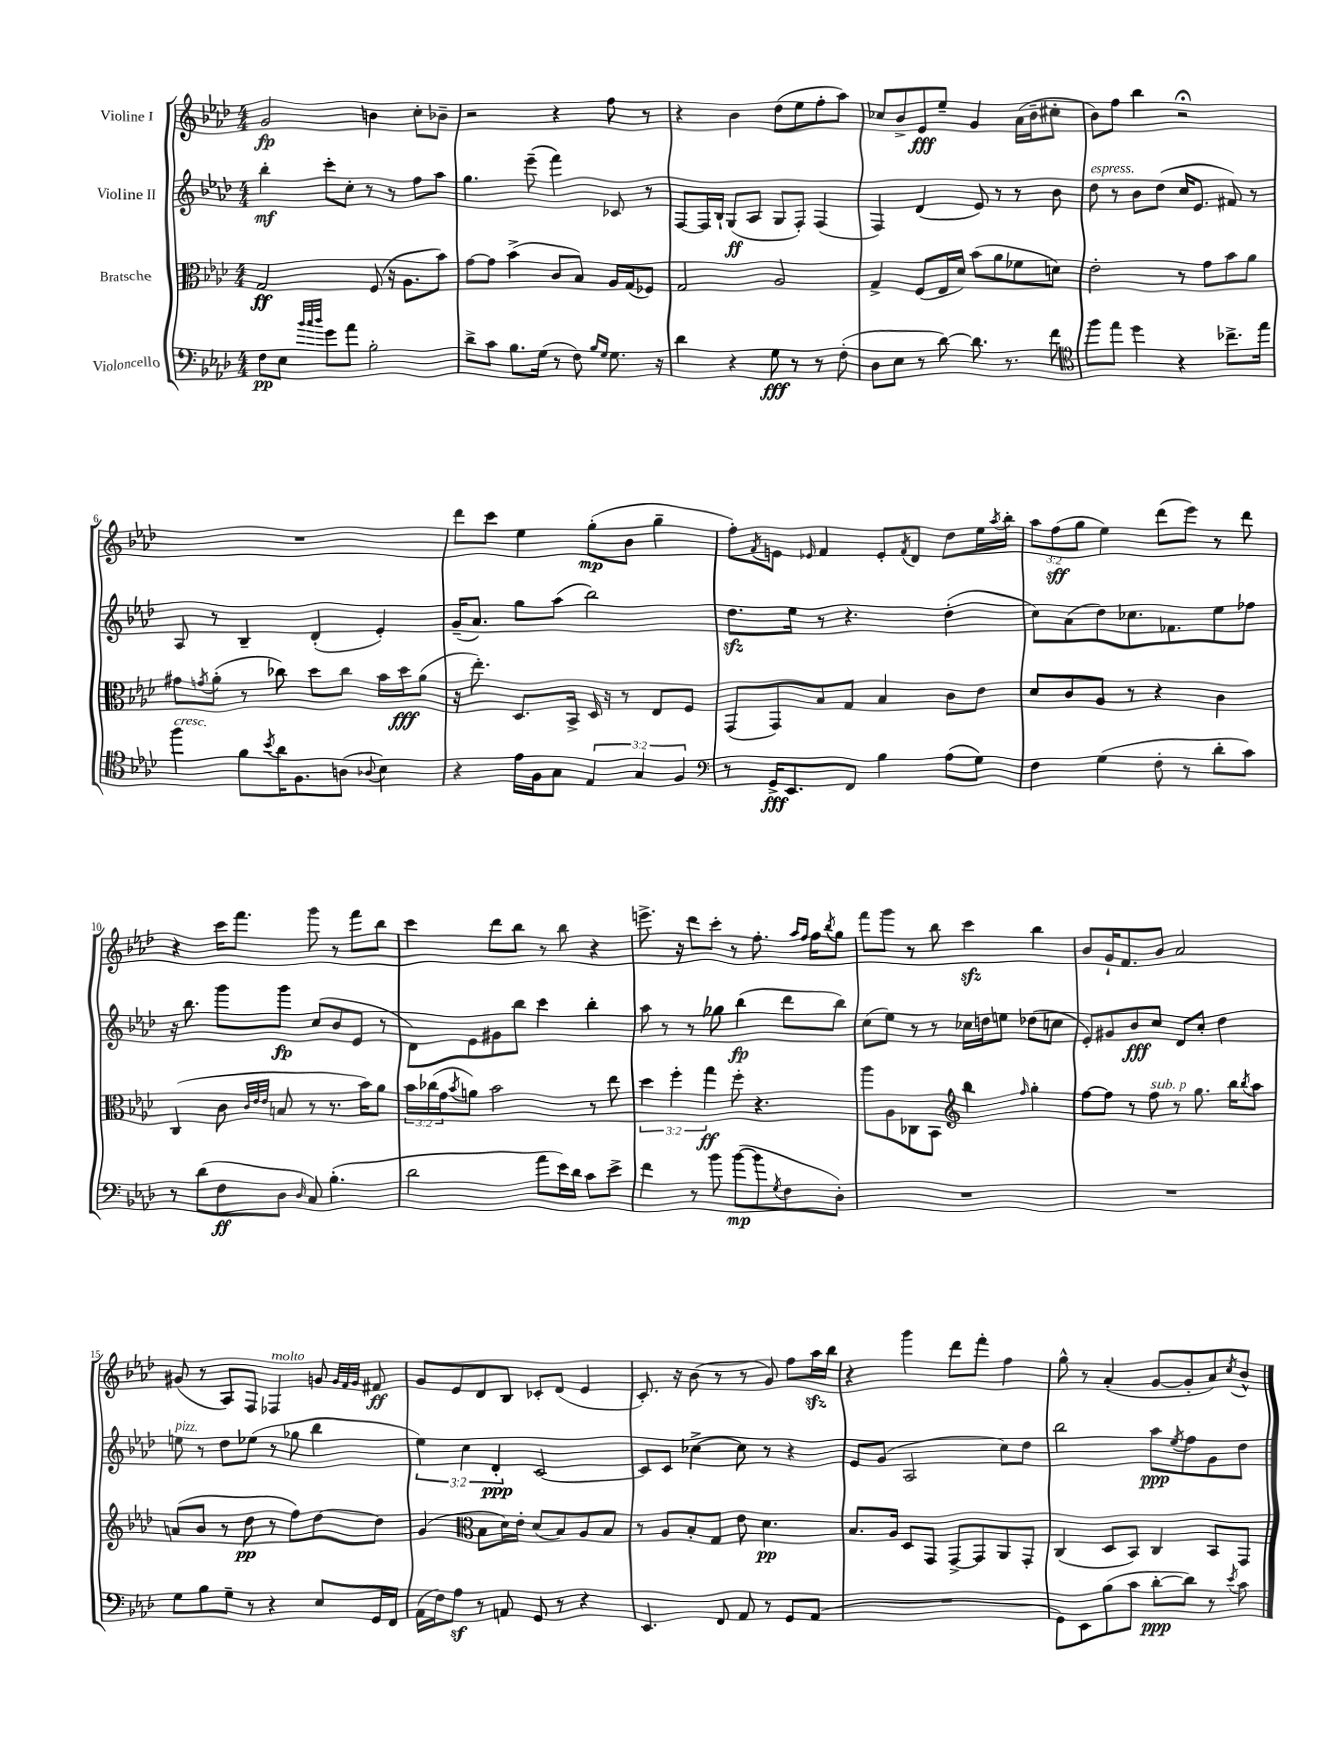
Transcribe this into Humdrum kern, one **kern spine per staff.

**kern	**dynam	**kern	**dynam	**kern	**dynam	**kern	**dynam
*part4	*part4	*part3	*part3	*part2	*part2	*part1	*part1
*staff4	*staff4	*staff3	*staff3	*staff2	*staff2	*staff1	*staff1
*I"Violoncello	*	*I"Bratsche	*	*I"Violine II	*	*I"Violine I	*
*clefF4	*	*clefC3	*	*clefG2	*	*clefG2	*
*k[b-e-a-d-]	*	*k[b-e-a-d-]	*	*k[b-e-a-d-]	*	*k[b-e-a-d-]	*
*M4/4	*	*M4/4	*	*M4/4	*	*M4/4	*
=1	=1	=1	=1	=1	=1	=1	=1
8F\L	pp	2G/	ff	4bb-'\	mf	2g/	fp
8E-\J	.	.	.	.	.	.	.
32qqb-/LLL	.	.	.	.	.	.	.
32qqcc/	.	.	.	.	.	.	.
32qqdd-/JJJ	.	.	.	.	.	.	.
8g\L	.	.	.	8ccc'\L	.	.	.
8a-\J	.	.	.	8cc'\J	.	.	.
2B-'\	.	(8F/	.	8r	.	4bn\	.
.	.	16r	.	8r	.	.	.
.	.	8.A-\L	.	.	.	.	.
.	.	.	.	8ff\L	.	8cc'\L	.
.	.	8b-\J)	.	8aa-\J	.	8b-X~\J	.
=2	=2	=2	=2	=2	=2	=2	=2
8d-^\L	.	[8g\L	.	4.gg\	.	2r	.
8c\J	.	8g\J]	.	.	.	.	.
8.B-\L	.	(4b-^\	.	.	.	.	.
.	.	.	.	(8eee-~\	.	.	.
(16G\Jk	.	.	.	.	.	.	.
8r	.	8c/L	.	4fff\)	.	4r	.
8F\)	.	8B-/J)	.	.	.	.	.
16qqB-/LL	.	.	.	.	.	.	.
16qqG/JJ	.	.	.	.	.	.	.
8.G\	.	16A-/LL	.	8c-X/	.	8ff\	.
.	.	(16G/J	.	.	.	.	.
.	.	8F-X/J)	.	8r	.	8r	.
16r	.	.	.	.	.	.	.
=3	=3	=3	=3	=3	=3	=3	=3
4d-\	.	2G/	.	[8F/L	.	4r	.
.	.	.	.	16F/L]	.	.	.
.	.	.	.	16B-`/JJ	.	.	.
4r	.	.	.	(8G/L	ff	4b-\	.
.	.	.	.	8A-/J	.	.	.
8G\	fff	2A-/	.	8G/L	.	(8dd-\L	.
8r	.	.	.	8F'/J)	.	8ee-\	.
8r	.	.	.	(4F/	.	8ff'\	.
(8F'\	.	.	.	.	.	8aa-\J)	.
=4	=4	=4	=4	=4	=4	=4	=4
8D-\L	.	4G^/	.	4F/)	.	8cc-X/L	.
8E-\J	.	.	.	.	.	8b-^/	.
8r	.	(8F/L	.	(4d-/	.	8e-/	fff
[8d-\)	.	16E-/L	.	.	.	8ee-~/J	.
.	.	16d-/JJ)	.	.	.	.	.
8.d-\]	.	(8b-\L	.	8e-/)	.	4g/	.
.	.	8a-\	.	8r	.	.	.
8.r	.	.	.	.	.	.	.
.	.	8f-X\	.	8r	.	(16a-\LL	.
.	.	.	.	.	.	16b-~\J	.
8f\	.	8dn\J)	.	8b-\	.	8cc#X'\J	.
=5	=5	=5	=5	=5	=5	=5	=5
*clefC4	*	*	*	*	*	*	*
!	!	!	!	!LO:TX:a:i:t=espress.	!	!	!
8ff\L	.	2e-'\	.	8dd-\	.	8b-\L)	.
8ee-\J	.	.	.	8r	.	8ff\J	.
4dd-\	.	.	.	8b-\L	.	4bb-\	.
.	.	.	.	(8dd-\J	.	.	.
4r	.	8r	.	16cc/KL	.	2r;<	.
.	.	.	.	8.e-/J	.	.	.
.	.	8g\L	.	.	.	.	.
8.cc-X^\L	.	8b-\	.	8f#X/)	.	.	.
.	.	8a-\J	.	8r	.	.	.
16ee-\Jk	.	.	.	.	.	.	.
!!LO:LB:g=z
=6	=6	=6	=6	=6	=6	=6	=6
!LO:TX:a:i:t=cresc.	!	!	!	!	!	!	!
4ff\	.	8g#X\L	.	8A-/	.	1r	.
.	.	8qgn/	.	.	.	.	.
.	.	(8a-'\J	.	8r	.	.	.
8f\L	.	8r	.	4B-~/	.	.	.
8qb-/	.	.	.	.	.	.	.
16a-\K	.	8cc-X\)	.	.	.	.	.
8.F\	.	.	.	.	.	.	.
.	.	8dd-\L	.	(4d-'/	.	.	.
(8An\J	.	8cc-\J	.	.	.	.	.
8qqA-X/	.	.	.	.	.	.	.
4B-\)	.	16b-\LL	.	4e-'/)	.	.	.
.	.	16dd-\J	fff	.	.	.	.
.	.	(8a-\J	.	.	.	.	.
=7	=7	=7	=7	=7	=7	=7	=7
4r	.	16r	.	(16g~/KL	.	8ddd-\L	.
.	.	8.ee-'\)	.	8.a-/J)	.	.	.
.	.	.	.	.	.	8ccc\J	.
16e-\LL	.	8.D-/L	.	8gg\L	.	4ee-\	.
16F\J	.	.	.	.	.	.	.
8G\J	.	.	.	(8aa-\J	.	.	.
.	.	16BB-^/Jk	.	.	.	.	.
6E-/	.	16D-/	.	2bb-\)	.	(8gg'\L	mp
.	.	16r	.	.	.	.	.
.	.	8r	.	.	.	8b-\J	.
6G/	.	.	.	.	.	.	.
.	.	8E-/L	.	.	.	4gg~\	.
6F/	.	.	.	.	.	.	.
.	.	8F/J	.	.	.	.	.
=8	=8	=8	=8	=8	=8	=8	=8
*clefF4	*	*	*	*	*	*	*
8r	.	(8GG/L	.	8.dd-zz\L	.	8ff'\L)	.
.	.	.	.	.	.	8qf/	.
16GG^/KL	fff	8GG/)	.	.	.	8en\J	.
8.EE-/	.	.	.	16ee-\Jk	.	.	.
.	.	.	.	.	.	16qqe-X/	.
.	.	8B-/	.	8r	.	4f/	.
8FF/J	.	8G/J	.	4.r	.	.	.
4B-\	.	4B-/	.	.	.	8e-'/L	.
.	.	.	.	.	.	8qf/	.
.	.	.	.	.	.	8d-/J	.
(8A-\L	.	8c\L	.	(4dd-'\	.	8dd-\L	.
8G\J)	.	8e-\J	.	.	.	16ee-\L	.
.	.	.	.	.	.	8qaa-/	.
.	.	.	.	.	.	16bb-'\JJ	.
=9	=9	=9	=9	=9	=9	=9	=9
4F\	.	8d-/L	.	8cc\L)	.	12aa-\L	.
.	.	.	.	.	.	(12ff\	sff
.	.	8c/	.	(8a-\	.	.	.
.	.	.	.	.	.	12gg\J	.
(4G\	.	8A-/J	.	8dd-\)	.	4ee-\)	.
.	.	8r	.	8.cc-X\	.	.	.
8F'\	.	4r	.	.	.	(8ddd-\L	.
.	.	.	.	8.f-X\	.	.	.
8r	.	.	.	.	.	8eee-\J)	.
8d-'\L	.	4c\	.	8ee-\	.	8r	.
8c\J)	.	.	.	8ff-X\J	.	8ddd-\	.
!!LO:LB:g=z
=10	=10	=10	=10	=10	=10	=10	=10
8r	.	(4C/	.	16r	.	4r	.
.	.	.	.	8.bb-\	.	.	.
(8d-\L	.	.	.	.	.	.	.
8F\	ff	8c\	.	8ggg\L	.	16ccc\KL	.
.	.	.	.	.	.	8.fff\J	.
.	.	32qqc/LLL	.	.	.	.	.
.	.	32qqe-/	.	.	.	.	.
.	.	32qqe-/JJJ	.	.	.	.	.
8D-\J	.	8Bn/	.	8ggg\J	fp	.	.
16qqD-/	.	.	.	.	.	.	.
8C/)	.	8r	.	(8cc/L	.	8ggg\	.
(4.B-'\	.	8.r	.	8b-/	.	8r	.
.	.	.	.	8e-/J	.	8fff\L	.
.	.	16b-\KL)	.	.	.	.	.
.	.	8a-\J	.	8r	.	8bb-\J	.
=11	=11	=11	=11	=11	=11	=11	=11
2d-\	.	24b-\LL	.	8d-\L)	.	4ccc\	.
.	.	(24cc-X\	.	.	.	.	.
.	.	24g\J	.	.	.	.	.
.	.	8qb-/	.	.	.	.	.
.	.	8an\J)	.	8e-\	.	.	.
.	.	2b-\	.	8g#X\	.	8ddd-\L	.
.	.	.	.	8bb-\J	.	8bb-\J	.
8a-\L	.	.	.	4ccc\	.	8r	.
16e-\L)	.	.	.	.	.	8bb-\	.
16d-\JJ	.	.	.	.	.	.	.
8c\L	.	8r	.	4bb-'\	.	4r	.
8e-^\J	.	8ee-\	.	.	.	.	.
=12	=12	=12	=12	=12	=12	=12	=12
4f\	.	6dd-\	.	8aa-\	.	8.eeen^\	.
.	.	.	.	8r	.	.	.
.	.	6ff'\	.	.	.	.	.
.	.	.	.	.	.	16r	.
8r	.	.	.	8r	.	8ddd-\L	.
.	.	6gg\	ff	.	.	.	.
8b-\	.	.	.	8gg-X\	.	8ccc'\J	.
([8b-\L	mp	8ff'\	.	(4bb-\	fp	8r	.
8b-\]	.	4.r	.	.	.	8.ff'\	.
8qG/	.	.	.	.	.	.	.
8F\	.	.	.	8ddd-\L	.	.	.
.	.	.	.	.	.	16qqaa-/LL	.
.	.	.	.	.	.	16qqff/JJ	.
.	.	.	.	.	.	16ff\KL	.
.	.	.	.	.	.	8qbb-/	.
8D-'\J)	.	.	.	8bb-\J)	.	8gg\J	.
=13	=13	=13	=13	=13	=13	=13	=13
1r	.	8aa-\L	.	(8cc\L	.	8fff\L	.
.	.	8A-\	.	8ee-\J)	.	8ggg\J	.
.	.	8C-X\	.	8r	.	8r	.
.	.	8BB-\J	.	8r	.	8bb-\	.
*	*	*clefG2	*	*	*	*	*
.	.	4bb-\	.	16cc-X\LL	.	4ccczz\	.
.	.	.	.	16ddn\J	.	.	.
.	.	.	.	8een\J	.	.	.
.	.	16qqff/	.	.	.	.	.
.	.	4gg'\	.	(8dd-X\L	.	4bb-\	.
.	.	.	.	8ccn\J	.	.	.
=14	=14	=14	=14	=14	=14	=14	=14
1r	.	[8ff\L	.	8e-'/L)	.	8b-/L	.
.	.	8ff\J]	.	8g#X/	.	16g`/K	.
.	.	.	.	.	.	8.f/	.
.	.	8r	.	8b-/	fff	.	.
!	!	!LO:TX:a:i:t=sub. p	!	!	!	!	!
.	.	8ff\	.	8cc/J	.	8b-/J	.
.	.	8r	.	8d-/L	.	2a-/	.
.	.	8.gg\	.	8cc'/J	.	.	.
.	.	.	.	4dd-\	.	.	.
.	.	16bb-\KL	.	.	.	.	.
.	.	8qbb-/	.	.	.	.	.
.	.	8aa-\J	.	.	.	.	.
!!LO:LB:g=z
=15	=15	=15	=15	=15	=15	=15	=15
!	!	!	!	!LO:TX:a:i:t=pizz.	!	!	!
8G\L	.	(8an/L	.	8een\	.	(8g#X/	.
8B-\	.	8b-/J	.	8r	.	8r	.
8G~\J	.	8r	.	8dd-\L	.	8A-/L)	.
8r	.	8dd-\	pp	(8ee-X\J	.	8F/J	.
!	!	!	!	!	!	!LO:TX:a:i:t=molto	!
4r	.	8r	.	8r	.	4F-X/	.
.	.	8ff\L)	.	8gg-X\	.	.	.
8E-/L	.	[8dd-\	.	4bb-\	.	8gn/	.
.	.	.	.	.	.	32qqg/LLL	.
.	.	.	.	.	.	32qqf/	.
.	.	.	.	.	.	32qqg/JJJ	.
16GG/L	.	8dd-\J]	.	.	.	8f#X/	ff
16FF/JJ	.	.	.	.	.	.	.
=16	=16	=16	=16	=16	=16	=16	=16
(16AA-\LL	.	(4g/	.	6ee-\)	.	8g/L	.
16F\J)	.	.	.	.	.	.	.
8A-z\J	.	.	.	.	.	8e-/	.
.	.	.	.	6cc\	.	.	.
*	*	*clefC3	*	*	*	*	*
8r	.	8B-\L	.	.	.	8d-/	.
.	.	.	.	6d-'/	ppp	.	.
8AAn/	.	16d-\L)	.	.	.	8B-/J	.
.	.	16e-'\JJ	.	.	.	.	.
8GG/	.	(8d-/L	.	[2c/	.	8c-X'/L	.
8r	.	8B-/)	.	.	.	(8d-/J	.
4r	.	8A-/	.	.	.	4e-/	.
.	.	8B-/J	.	.	.	.	.
=17	=17	=17	=17	=17	=17	=17	=17
4.EE-/	.	8r	.	8c/L]	.	8.c'/)	.
.	.	8A-/L	.	8c/J	.	.	.
.	.	.	.	.	.	16r	.
.	.	8B-'/	.	[4cc-X^\	.	(8b-\	.
8FF/	.	8G/J	.	.	.	8r	.
8AA-/	.	8e-\	.	8cc-\]	.	8r	.
8r	.	4.d-\	pp	8r	.	8g/)	.
8GG/L	.	.	.	4r	.	8ff\L	.
(8AA-/J	.	.	.	.	.	16aa-zz\L	.
.	.	.	.	.	.	16bb-\JJ	.
=18	=18	=18	=18	=18	=18	=18	=18
1r	.	8.B-/L	.	8e-/L	.	4r	.
.	.	.	.	(8g/J	.	.	.
.	.	16A-/Jk	.	.	.	.	.
.	.	8D-/L	.	2A-/	.	4ggg\	.
.	.	8GG/J	.	.	.	.	.
.	.	[8GG^/L	.	.	.	8ddd-\L	.
.	.	8GG/]	.	.	.	8fff'\J	.
.	.	8AA-/	.	8cc\L)	.	4ff\	.
.	.	8GG'/J	.	8dd-\J	.	.	.
=19	=19	=19	=19	=19	=19	=19	=19
8GG\L)	.	(4C/	.	2bb-\	.	8gg^^\	.
8EE-\	.	.	.	.	.	8r	.
(8B-\	.	8D-/L	.	.	.	(4a-'/	.
8c\J	.	8BB-/J)	.	.	.	.	.
[8d-'\L	ppp	4C/	.	8aa-\L	ppp	[8g/L	.
.	.	.	.	8qee-/	.	.	.
8d-\J])	.	.	.	8ff\	.	8g'/]	.
8r	.	8BB-/L	.	8g\	.	8a-/)	.
8qe-/	.	.	.	.	.	8qcc/	.
8c\	.	8GG/J	.	8dd-\J	.	8b-^^/J	.
==	==	==	==	==	==	==	==
*-	*-	*-	*-	*-	*-	*-	*-
